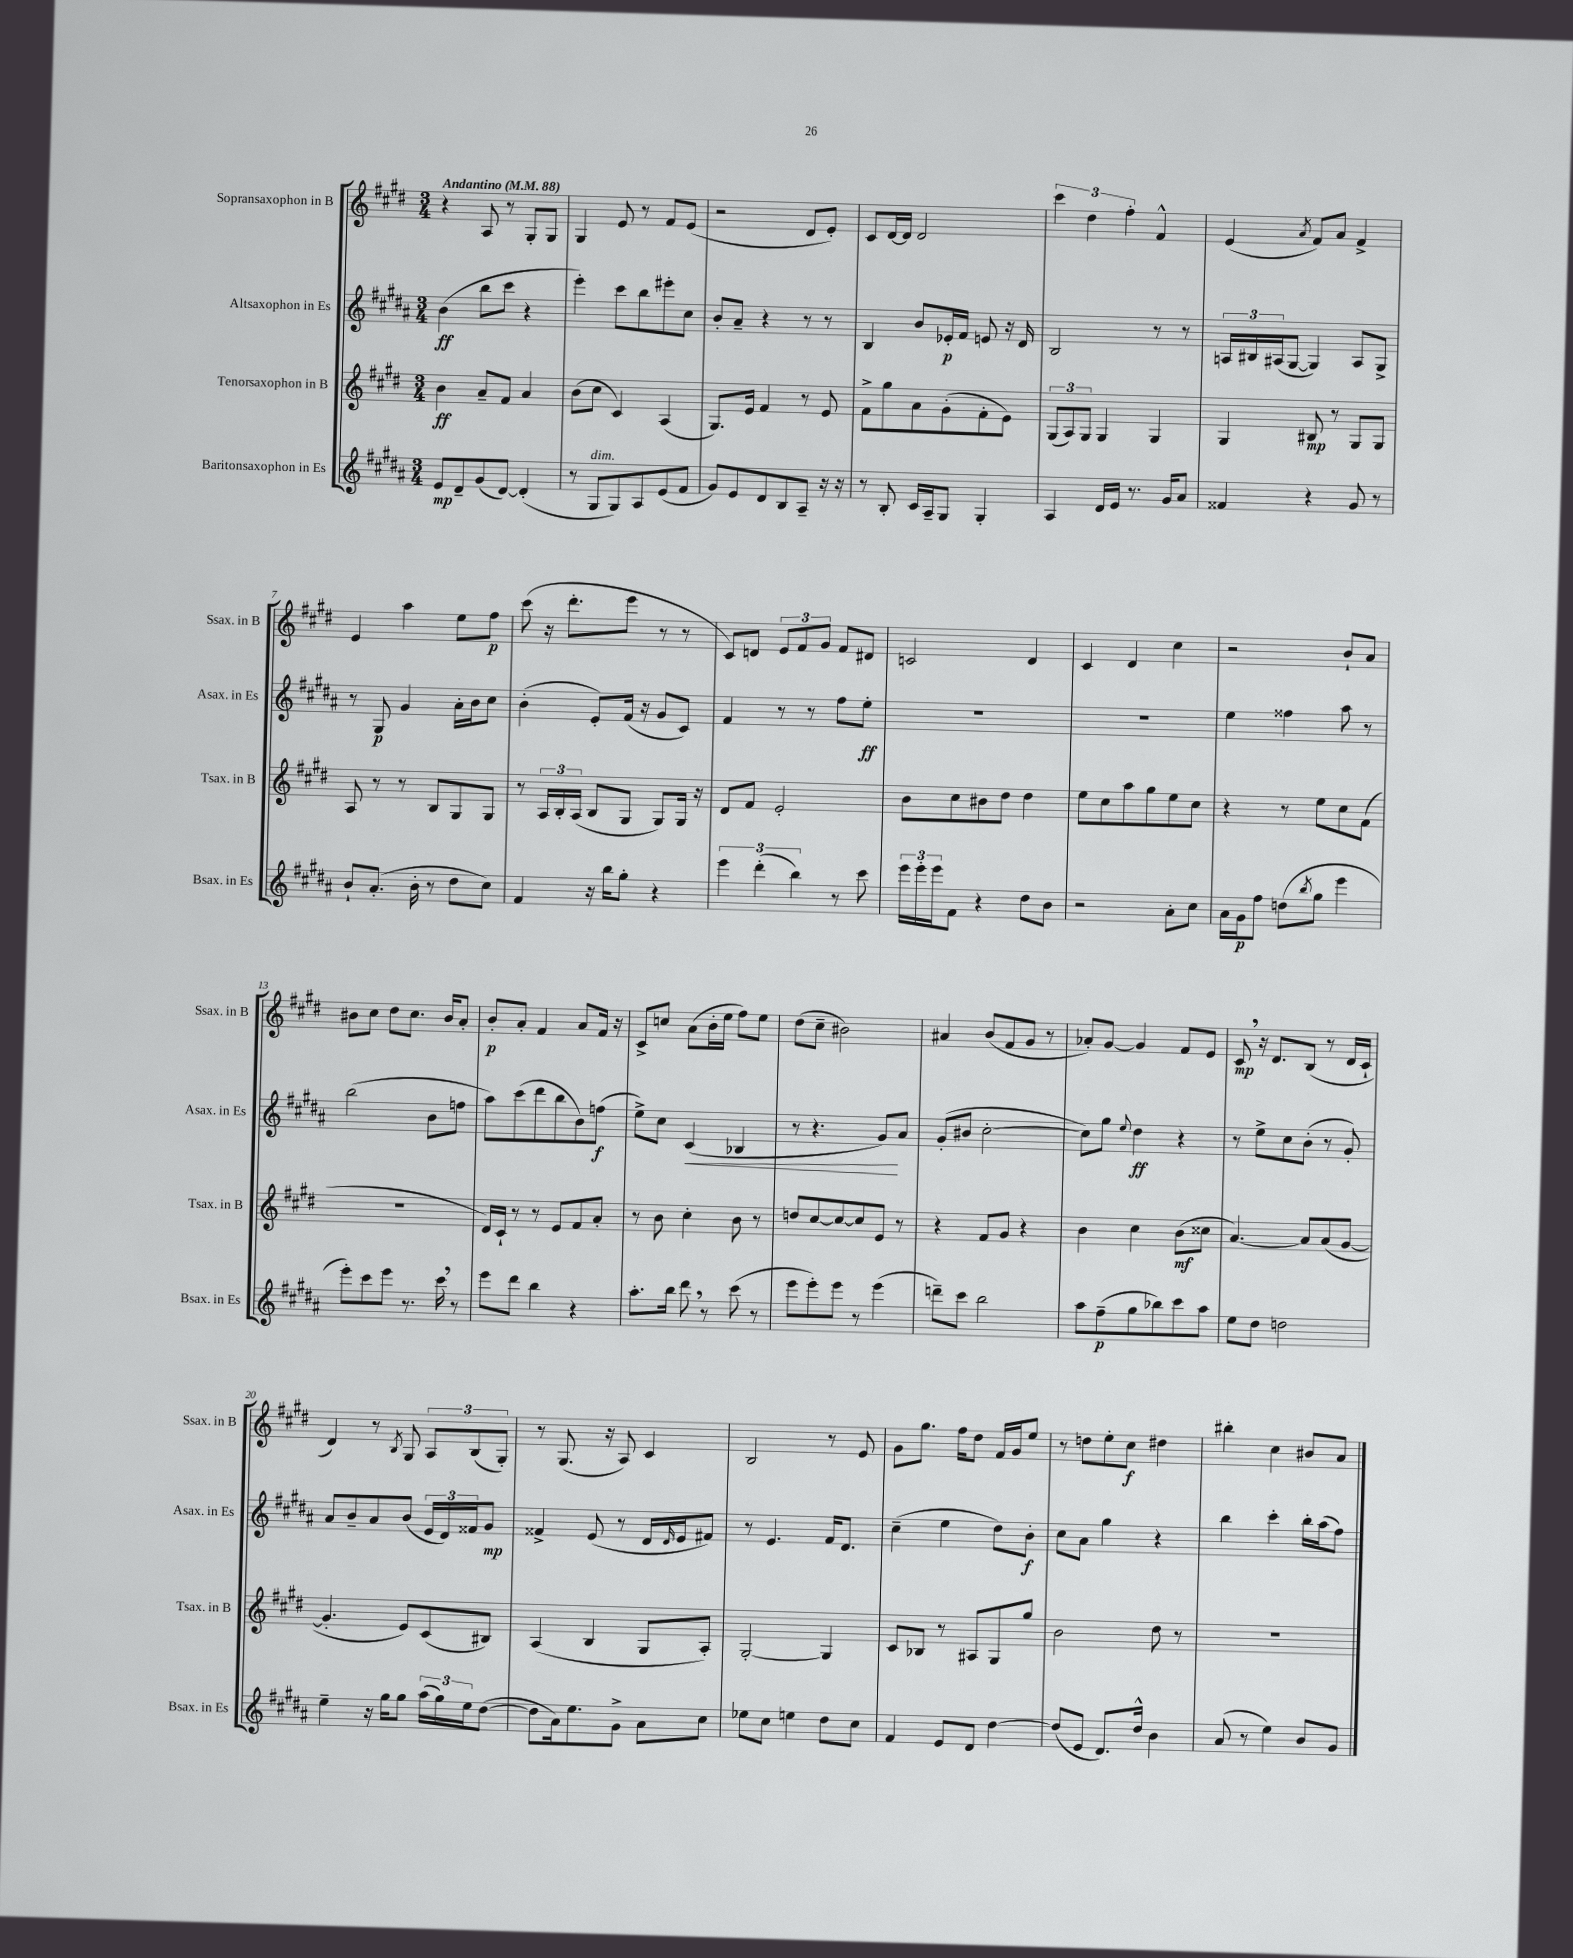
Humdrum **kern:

**kern	**dynam	**kern	**dynam	**kern	**dynam	**kern	**dynam
*part4	*part4	*part3	*part3	*part2	*part2	*part1	*part1
*staff4	*staff4	*staff3	*staff3	*staff2	*staff2	*staff1	*staff1
*I"Baritonsaxophon in Es	*	*I"Tenorsaxophon in B	*	*I"Altsaxophon in Es	*	*I"Sopransaxophon in B	*
*I'Bsax. in Es	*	*I'Tsax. in B	*	*I'Asax. in Es	*	*I'Ssax. in B	*
*clefG2	*	*clefG2	*	*clefG2	*	*clefG2	*
*k[f#c#g#d#a#]	*	*k[f#c#g#d#]	*	*k[f#c#g#d#a#]	*	*k[f#c#g#d#]	*
*M3/4	*	*M3/4	*	*M3/4	*	*M3/4	*
*MM88	*	*MM88	*	*MM88	*	*MM88	*
=1	=1	=1	=1	=1	=1	=1	=1
!	!	!	!	!	!	!LO:TX:a:B:t=Andantino	!
8e/L	mp	4b\	ff	(4b\	ff	4r	.
8d#~/	.	.	.	.	.	.	.
(8g#/	.	8a~/L	.	8bb\L	.	8A/	.
[8d#/J)	.	8f#/J	.	8ccc#\J	.	8r	.
(4d#'/]	.	4a/	.	4r	.	8G#'/L	.
.	.	.	.	.	.	8G#/J	.
=2	=2	=2	=2	=2	=2	=2	=2
8r	.	(8b\L	.	4eee'\)	.	4G#/	.
!LO:TX:a:i:t=dim.	!	!	!	!	!	!	!
8G#/L	.	8cc#\J	.	.	.	.	.
8G#/)	.	4c#/)	.	8ccc#\L	.	8e/	.
8A#/	.	.	.	8bb\	.	8r	.
(8e/	.	(4A/	.	8eee#X'\	.	8f#/L	.
8f#/J	.	.	.	8cc#\J	.	(8e/J	.
=3	=3	=3	=3	=3	=3	=3	=3
8g#/L)	.	8.G#/L)	.	8b'/L	.	2r	.
8e/	.	.	.	8a#~/J	.	.	.
.	.	16e/Jk	.	.	.	.	.
8d#/	.	4f#/	.	4r	.	.	.
8B/	.	.	.	.	.	.	.
8A#~/J	.	8r	.	8r	.	8d#/L	.
16r	.	8e/	.	8r	.	8e'/J)	.
16r	.	.	.	.	.	.	.
=4	=4	=4	=4	=4	=4	=4	=4
8r	.	8f#^\L	.	4B/	.	8c#/L	.
8B'/	.	8gg#\	.	.	.	[16d#/L	.
.	.	.	.	.	.	16d#/JJ]	.
16c#/LL	.	8a\	.	8b/L	.	2d#/	.
16A#~/J	.	.	.	.	.	.	.
8G#/J	.	(8g#'\	.	16e-X'/L	p	.	.
.	.	.	.	16f#/JJ	.	.	.
4G#'/	.	8f#'\	.	8en/	.	.	.
.	.	8e\J)	.	16r	.	.	.
.	.	.	.	16d#/	.	.	.
=5	=5	=5	=5	=5	=5	=5	=5
4A#/	.	(12G#/L	.	2B/	.	6ccc#\	.
.	.	12A/)	.	.	.	.	.
.	.	12G#/J	.	.	.	6dd#\	.
16d#/LL	.	4G#/	.	.	.	.	.
16e/JJ	.	.	.	.	.	.	.
.	.	.	.	.	.	6ff#'\	.
8.r	.	.	.	.	.	.	.
.	.	4G#/	.	8r	.	4f#^^/	.
16g#/KL	.	.	.	.	.	.	.
8a#/J	.	.	.	8r	.	.	.
=6	=6	=6	=6	=6	=6	=6	=6
4f##X/	.	4G#/	.	24An/LL	.	(4e/	.
.	.	.	.	24B#X/	.	.	.
.	.	.	.	(24A#X/J	.	.	.
.	.	.	.	[8G#/J	.	.	.
.	.	.	.	.	.	8qa/	.
4r	.	8B#X/	mp	4G#/])	.	8f#/L)	.
.	.	8r	.	.	.	8a/J	.
8g#/	.	8G#/L	.	8A#/L	.	4f#^/	.
8r	.	8G#/J	.	8G#^/J	.	.	.
!!LO:LB:g=z
=7	=7	=7	=7	=7	=7	=7	=7
8b`/L	.	8A/	.	8r	.	4e/	.
(8.a#'/J	.	8r	.	8G#/	p	.	.
.	.	8r	.	4g#/	.	4aa\	.
16b'\	.	.	.	.	.	.	.
8r	.	8B/L	.	.	.	.	.
8dd#\L	.	8G#/	.	16a#'\LL	.	8ee\L	.
.	.	.	.	16b\J	.	.	.
8cc#\J)	.	8G#/J	.	8cc#\J	.	8ff#\J	p
=8	=8	=8	=8	=8	=8	=8	=8
4f#/	.	8r	.	(4b'\	.	(8ccc#\	.
.	.	24A/LL	.	.	.	16r	.
.	.	24B'/	.	.	.	.	.
.	.	.	.	.	.	8.ddd#'\L	.
.	.	(24A/JJ	.	.	.	.	.
16r	.	8B/L	.	8e'/L)	.	.	.
16bb\KL	.	.	.	.	.	.	.
8gg#'\J	.	8G#/J	.	(16f#/Jk	.	8eee\J	.
.	.	.	.	16r	.	.	.
4r	.	8G#/L)	.	8g#/L	.	8r	.
.	.	16G#/Jk	.	8c#/J)	.	8r	.
.	.	16r	.	.	.	.	.
=9	=9	=9	=9	=9	=9	=9	=9
6eee\	.	8d#/L	.	4f#/	.	8c#/L)	.
.	.	8f#/J	.	.	.	8dn/J	.
(6ddd#'\	.	.	.	.	.	.	.
.	.	2e'/	.	8r	.	12e/L	.
6bb\)	.	.	.	.	.	12f#/	.
.	.	.	.	8r	.	.	.
.	.	.	.	.	.	12g#/J	.
8r	.	.	.	8ff#\L	.	8f#/L	.
8ccc#\	.	.	.	8ee'\J	ff	8d#X/J	.
=10	=10	=10	=10	=10	=10	=10	=10
24eee\LL	.	8b\L	.	2.r	.	2cn/	.
24eee'\	.	.	.	.	.	.	.
24eee\J	.	.	.	.	.	.	.
8f#\J	.	8cc#\	.	.	.	.	.
4r	.	8b#X\	.	.	.	.	.
.	.	8dd#\J	.	.	.	.	.
8dd#\L	.	4dd#\	.	.	.	4d#/	.
8b\J	.	.	.	.	.	.	.
=11	=11	=11	=11	=11	=11	=11	=11
2r	.	8ee\L	.	2.r	.	4c#/	.
.	.	8cc#\	.	.	.	.	.
.	.	8aa\	.	.	.	4d#/	.
.	.	8gg#\	.	.	.	.	.
8a#'\L	.	8ee\	.	.	.	4cc#\	.
8cc#\J	.	8cc#\J	.	.	.	.	.
=12	=12	=12	=12	=12	=12	=12	=12
16a#\LL	.	4r	.	4ee\	.	2r	.
16g#\J	p	.	.	.	.	.	.
8ff#\J	.	.	.	.	.	.	.
(8ddn\L	.	8r	.	4ff##X\	.	.	.
8qbb/	.	.	.	.	.	.	.
8gg#\J	.	8ee\L	.	.	.	.	.
4eee\	.	8cc#\	.	8aa#\	.	8b`/L	.
.	.	(8f#\J	.	8r	.	8a/J	.
!!LO:LB:g=z
=13	=13	=13	=13	=13	=13	=13	=13
8eee'\L)	.	2.r	.	(2bb\	.	8b#X\L	.
8ccc#\	.	.	.	.	.	8cc#\J	.
8eee\J	.	.	.	.	.	8dd#\L	.
8.r	.	.	.	.	.	8.cc#\J	.
.	.	.	.	8b\L	.	.	.
16ccc#,\	.	.	.	.	.	16b#/KL	.
8r	.	.	.	8ffn\J	.	8a'/J	.
=14	=14	=14	=14	=14	=14	=14	=14
8eee\L	.	16d#/LL)	.	8aa#\L)	.	8b'/L	p
.	.	16c#`/JJ	.	.	.	.	.
8ddd#\J	.	8r	.	(8ccc#\	.	8a'/J	.
4bb\	.	8r	.	8ddd#\	.	4f#/	.
.	.	8e/L	.	8bb\	.	.	.
4r	.	8f#/	.	8b\)	.	8a/L	.
.	.	8a'/J	.	(8ffn\J	f	16f#/Jk	.
.	.	.	.	.	.	16r	.
=15	=15	=15	=15	=15	=15	=15	=15
8.aa#'\L	.	8r	.	8ee^\L)	.	8c#^/L	.
.	.	8b\	.	8cc#\J	.	8ccn/J	.
16bb\Jk	.	.	.	.	.	.	.
!	!	!	!	!	!LO:HP:b	!	!
8ddd#,\	.	4cc#'\	.	(4c#/	<	(8a\L	.
8r	.	.	.	.	.	16b'\L	.
.	.	.	.	.	.	16ee\JJ	.
(8ccc#\	.	8b\	.	4B-X/	.	8ff#\L)	.
8r	.	8r	.	.	.	8ee\J	.
=16	=16	=16	=16	=16	=16	=16	=16
8eee\L	.	8ddn/L	.	8r	.	(8dd#\L	.
8eee'\)	.	[8cc#/	.	4.r	.	8cc#~\J	.
8eee\J	.	8cc#/_	.	.	.	2b#X\)	.
8r	.	8cc#/]	.	.	.	.	.
(4eee\	.	8e/J	.	8g#/L)	.	.	.
.	.	8r	.	8a#/J	[	.	.
=17	=17	=17	=17	=17	=17	=17	=17
8dddn~\L)	.	4r	.	(8g#'/L	.	4a#X/	.
8ccc#\J	.	.	.	8b#X/J	.	.	.
2bb\	.	8f#/L	.	[2cc#'\	.	(8b/L	.
.	.	8g#/J	.	.	.	8f#/	.
.	.	4r	.	.	.	8g#/J	.
.	.	.	.	.	.	8r	.
=18	=18	=18	=18	=18	=18	=18	=18
8aa#\L	.	4b\	.	8cc#\L])	.	8a-X'/L)	.
(8ff#~\	p	.	.	8gg#\J	.	[8g#/J	.
.	.	.	.	8qqee/	.	.	.
8gg#\	.	4cc#\	.	4dd#\	ff	4g#/]	.
8bb-X\)	.	.	.	.	.	.	.
8ccc#\	.	(8b\L	mf	4r	.	8f#/L	.
8aa#\J	.	8cc##X\J	.	.	.	8e/J	.
=19	=19	=19	=19	=19	=19	=19	=19
8ee\L	.	[4.a/)	.	8r	.	8c#,/	mp
8dd#\J	.	.	.	8ee^\L	.	16r	.
.	.	.	.	.	.	8.d#/L	.
2ddn\	.	.	.	8cc#\	.	.	.
.	.	8a/L]	.	(8b'\J	.	(8B/J	.
.	.	(8a/	.	8r	.	8r	.
.	.	[8g#/J	.	8g#'/)	.	16d#/LL	.
.	.	.	.	.	.	16c#`/JJ	.
!!LO:LB:g=z
=20	=20	=20	=20	=20	=20	=20	=20
4ee~\	.	4.g#'/]	.	8a#/L	.	4d#/)	.
.	.	.	.	8b~/	.	.	.
16r	.	.	.	8a#/	.	8r	.
16gg#\KL	.	.	.	.	.	.	.
.	.	.	.	.	.	8qB/	.
8gg#\J	.	8e/L)	.	(8b/J	.	8G#/	.
(24aa#\LL	.	(8c#/	.	24e/LL	.	12A/L	.
24gg#\)	.	.	.	24d#/)	.	.	.
24ee\J	.	.	.	24f##X/J	.	(12B/	.
([8dd#\J	.	8B#X/J)	.	8g#/J	mp	.	.
.	.	.	.	.	.	12G#'/J)	.
=21	=21	=21	=21	=21	=21	=21	=21
8dd#\L]	.	(4A/	.	4f##X^/	.	8r	.
16a#\k)	.	.	.	.	.	(8.G#/	.
8.ee\	.	.	.	.	.	.	.
.	.	4B/	.	(8e/	.	.	.
.	.	.	.	.	.	16r	.
8g#^\J	.	.	.	8r	.	8A/)	.
8a#\L	.	8G#/L	.	16d#/LL	.	4c#/	.
.	.	.	.	16qqd#/	.	.	.
.	.	.	.	16e/J	.	.	.
8cc#\J	.	8A'/J)	.	8f#X/J)	.	.	.
=22	=22	=22	=22	=22	=22	=22	=22
8ee-X\L	.	[2G#'/	.	8r	.	2B/	.
8cc#\J	.	.	.	4.e/	.	.	.
4een\	.	.	.	.	.	.	.
8dd#\L	.	4G#/]	.	16f#/KL	.	8r	.
.	.	.	.	8.d#/J	.	.	.
8cc#\J	.	.	.	.	.	8e/	.
=23	=23	=23	=23	=23	=23	=23	=23
4f#/	.	8c#/L	.	(4cc#~\	.	8g#\L	.
.	.	8B-X/J	.	.	.	8.gg#\J	.
8e/L	.	8r	.	4ee\	.	.	.
.	.	.	.	.	.	16ff#\KL	.
8d#/J	.	8A#X/L	.	.	.	8dd#\J	.
[4dd#\	.	8G#/	.	8dd#\L)	.	16f#/LL	.
.	.	.	.	.	.	16g#/J	.
.	.	8gg#/J	.	8b'\J	f	8ee/J	.
=24	=24	=24	=24	=24	=24	=24	=24
(8dd#/L]	.	2b\	.	8cc#\L	.	8r	.
8e/J	.	.	.	8a#\J	.	8ddn\L	.
8.d#/L)	.	.	.	4gg#\	.	8ee'\	.
.	.	.	.	.	.	8cc#\J	f
16dd#^^/Jk	.	.	.	.	.	.	.
4b\	.	8dd#\	.	4r	.	4dd#X\	.
.	.	8r	.	.	.	.	.
=25	=25	=25	=25	=25	=25	=25	=25
(8a#/	.	2.r	.	4bb\	.	4bb#X'\	.
8r	.	.	.	.	.	.	.
4ee\)	.	.	.	4ccc#'\	.	4cc#\	.
8b/L	.	.	.	16bb'\LL	.	8b#X/L	.
.	.	.	.	(16aa#\J	.	.	.
8g#/J	.	.	.	8ff#\J)	.	8a/J	.
==	==	==	==	==	==	==	==
*-	*-	*-	*-	*-	*-	*-	*-
